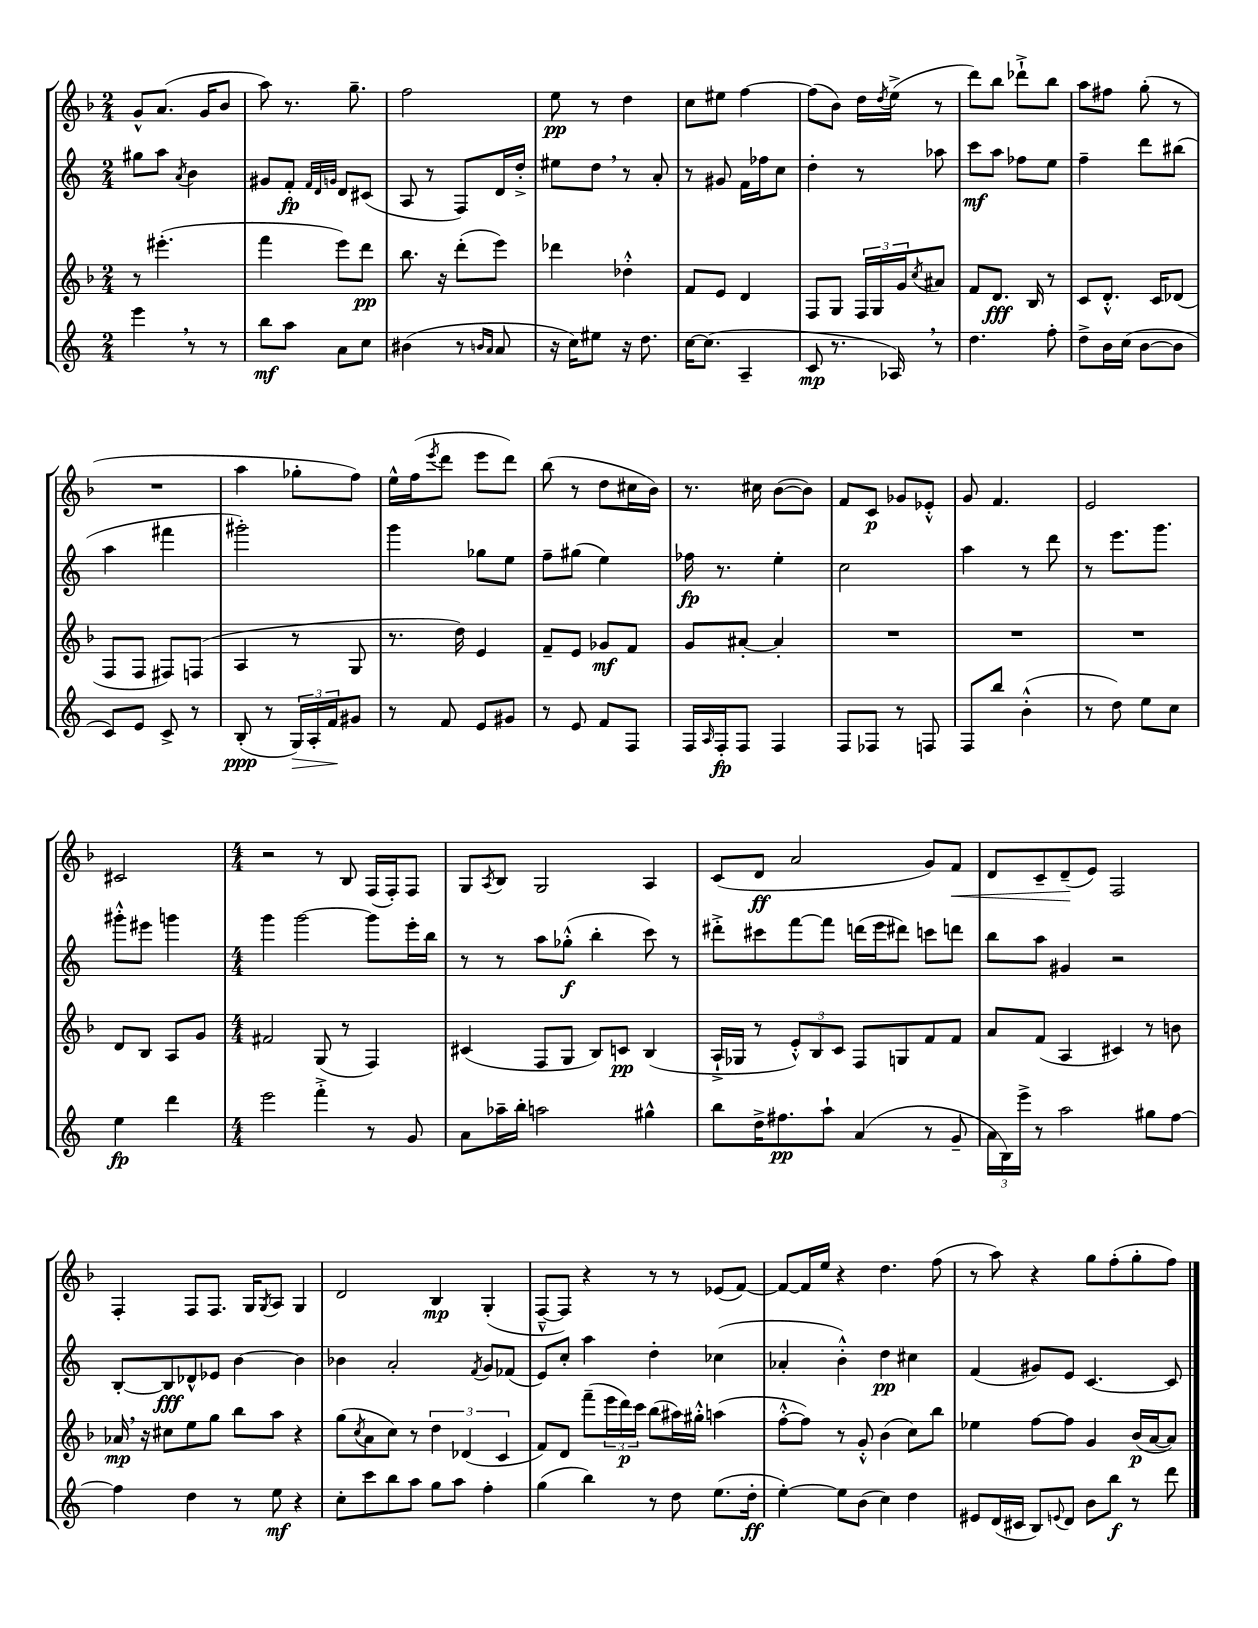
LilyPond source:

<<
\new StaffGroup <<
\new Staff = "s0" {
    \clef treble \key f \major \numericTimeSignature \time 2/4
    g'8-^ a'8.( g'16 bes'8 |
    a''8) r8. g''8.-- |
    f''2 |
    e''8\pp r8 d''4 |
    c''8 eis''8 f''4~ |
    f''8( bes'8) d''16 \acciaccatura { d''8 } e''16->( r8 |
    d'''8) bes''8 des'''8-!-> bes''8 |
    a''8 fis''8 g''8-.( r8 |
    R2 |
    a''4 ges''8-. f''8) |
    e''16-^ f''16( \acciaccatura { e'''8 } d'''8 e'''8 d'''8) |
    bes''8( r8 d''8 cis''16 bes'16) |
    r8. cis''16 bes'8~( bes'8) |
    f'8 c'8\p ges'8 ees'8-.-^ |
    g'8 f'4. |
    e'2 |
    cis'2 |
    \numericTimeSignature \time 4/4 r2 r8 bes8 f16( f16-.) f8 |
    g8 \acciaccatura { a8 } bes8 g2 a4 |
    c'8( d'8\ff a'2 g'8) f'8\< |
    d'8 c'8-- d'8--\!( e'8) f2 |
    f4-. f8 f8. g16 \acciaccatura { g8 } a8 g4 |
    d'2 bes4\mp g4-.( |
    f8~---^ f8) r4 r8 r8 ees'8( f'8~) |
    f'8~ f'16 e''16 r4 d''4. f''8( |
    r8 a''8) r4 g''8 f''8-.( g''8-. f''8) \bar "|." |
}
\new Staff = "s1" {
    \clef treble \key c \major \numericTimeSignature \time 2/4
    gis''8 a''8 \acciaccatura { a'8 } b'4 |
    gis'8 f'8-.\fp \grace { f'32 d'32 g'32 } d'8 cis'8( |
    a8 r8 f8) d'16 d''16-.-> |
    eis''8 d''8 \breathe r8 a'8-. |
    r8 gis'8 f'16 fes''16 c''8 |
    d''4-. r8 aes''8 |
    c'''8\mf a''8 fes''8 e''8 |
    f''4-- d'''8 bis''8( |
    a''4 fis'''4 |
    gis'''2-.) |
    g'''4 ges''8 e''8 |
    f''8-- gis''8( e''4) |
    fes''16\fp r8. e''4-. |
    c''2 |
    a''4 r8 d'''8 |
    r8 e'''8. g'''8. |
    gis'''8-.-^ eis'''8 g'''4 |
    \numericTimeSignature \time 4/4 g'''4 g'''2~ g'''8 e'''16-. b''16 |
    r8 r8 a''8 ges''8-.-^\f( b''4-. c'''8) r8 |
    dis'''8-.-> cis'''8 f'''8~ f'''8 d'''16( e'''16 dis'''8) c'''8 d'''8 |
    b''8 a''8 gis'4 r2 |
    b8~-. b8\fff des'8-^ ees'8 b'4~ b'4 |
    bes'4 a'2-. \acciaccatura { f'8 } g'8 fes'8( |
    e'8) c''8-. a''4 d''4-. ces''4( |
    aes'4-. b'4-.-^) d''4\pp cis''4 |
    f'4( gis'8) e'8 c'4.~ c'8 \bar "|." |
}
\new Staff = "s2" {
    \clef treble \key f \major \numericTimeSignature \time 2/4
    r8 eis'''4.-.( |
    f'''4 e'''8) d'''8\pp |
    bes''8. r16 d'''8-.( e'''8) |
    des'''4 des''4-.-^ |
    f'8 e'8 d'4 |
    f8 g8 \tuplet 3/2 { f16 g16 g'16 } \acciaccatura { c''8 } ais'8 |
    f'8 d'8.\fff bes16 r8 |
    c'8 d'8.-.-^ c'16 des'8( |
    f8 f8 fis8) f8( |
    a4 r8 g8 |
    r8. d''16) e'4 |
    f'8-- e'8 ges'8\mf f'8 |
    g'8 ais'8~-. ais'4-. |
    R2 |
    R2 |
    R2 |
    d'8 bes8 a8 g'8 |
    \numericTimeSignature \time 4/4 fis'2 g8( r8 f4) |
    cis'4( f8 g8 bes8) c'8\pp bes4( |
    a16-!-> ges16 r8 \tuplet 3/2 { e'8-.-^) bes8 c'8 } f8 g8 f'8 f'8 |
    a'8 f'8( a4 cis'4) r8 b'8 |
    aes'16\mp \breathe r16 cis''8 e''8 g''8 bes''8 a''8 r4 |
    g''8( \acciaccatura { c''8 } a'8 c''8) r8 \tuplet 3/2 { d''4 des'4( c'4 } |
    f'8) d'8 f'''8--( \tuplet 3/2 { e'''16 d'''16\p) c'''16 } bes''8( ais''16) gis''16-.-^ a''4( |
    f''8~-.-^ f''8) r8 g'8-.-^ bes'4( c''8) bes''8 |
    ees''4 f''8~ f''8 g'4 bes'16\p( a'16~ a'8) \bar "|." |
}
\new Staff = "s3" {
    \clef treble \key c \major \numericTimeSignature \time 2/4
    e'''4 \breathe r8 r8 |
    b''8\mf a''8 a'8 c''8 |
    bis'4( r8 \grace { b'16 a'16 } a'8 |
    r16 c''16) eis''8 r16 d''8. |
    c''16~ c''8.( a4-- |
    c'8\mp r8. aes16) \breathe r8 |
    d''4. f''8-. |
    d''8-> b'16 c''16( b'8~ b'8 |
    c'8) e'8 c'8-> r8 |
    b8-.\ppp( r8 \tuplet 3/2 { g16\>) a16-. f'16\! } gis'8 |
    r8 f'8 e'8 gis'8 |
    r8 e'8 f'8 f8 |
    f16 \grace { a16 } f16-.\fp f8 f4 |
    f8 fes8 r8 f8 |
    f8 b''8 b'4-.-^( |
    r8 d''8) e''8 c''8 |
    e''4\fp d'''4 |
    \numericTimeSignature \time 4/4 e'''2 f'''4-.-> r8 g'8 |
    a'8 aes''16-- b''16-. a''2 gis''4-^ |
    b''8 d''16-> fis''8.\pp a''8-! a'4( r8 g'8-- |
    \tuplet 3/2 { a'16 b16) e'''16-> } r8 a''2 gis''8 f''8~ |
    f''4 d''4 r8 e''8\mf r4 |
    c''8-. c'''8 b''8 a''8 g''8 a''8 f''4-. |
    g''4( b''4) r8 d''8 e''8.( d''16-.\ff |
    e''4~-.) e''8 b'8( c''4) d''4 |
    eis'8 d'16( cis'16 b8) \appoggiatura { e'8 } d'8 b'8 b''8\f r8 d'''8 \bar "|." |
}
>>
>>
\layout { \context { \Score \remove "Bar_number_engraver" } }
